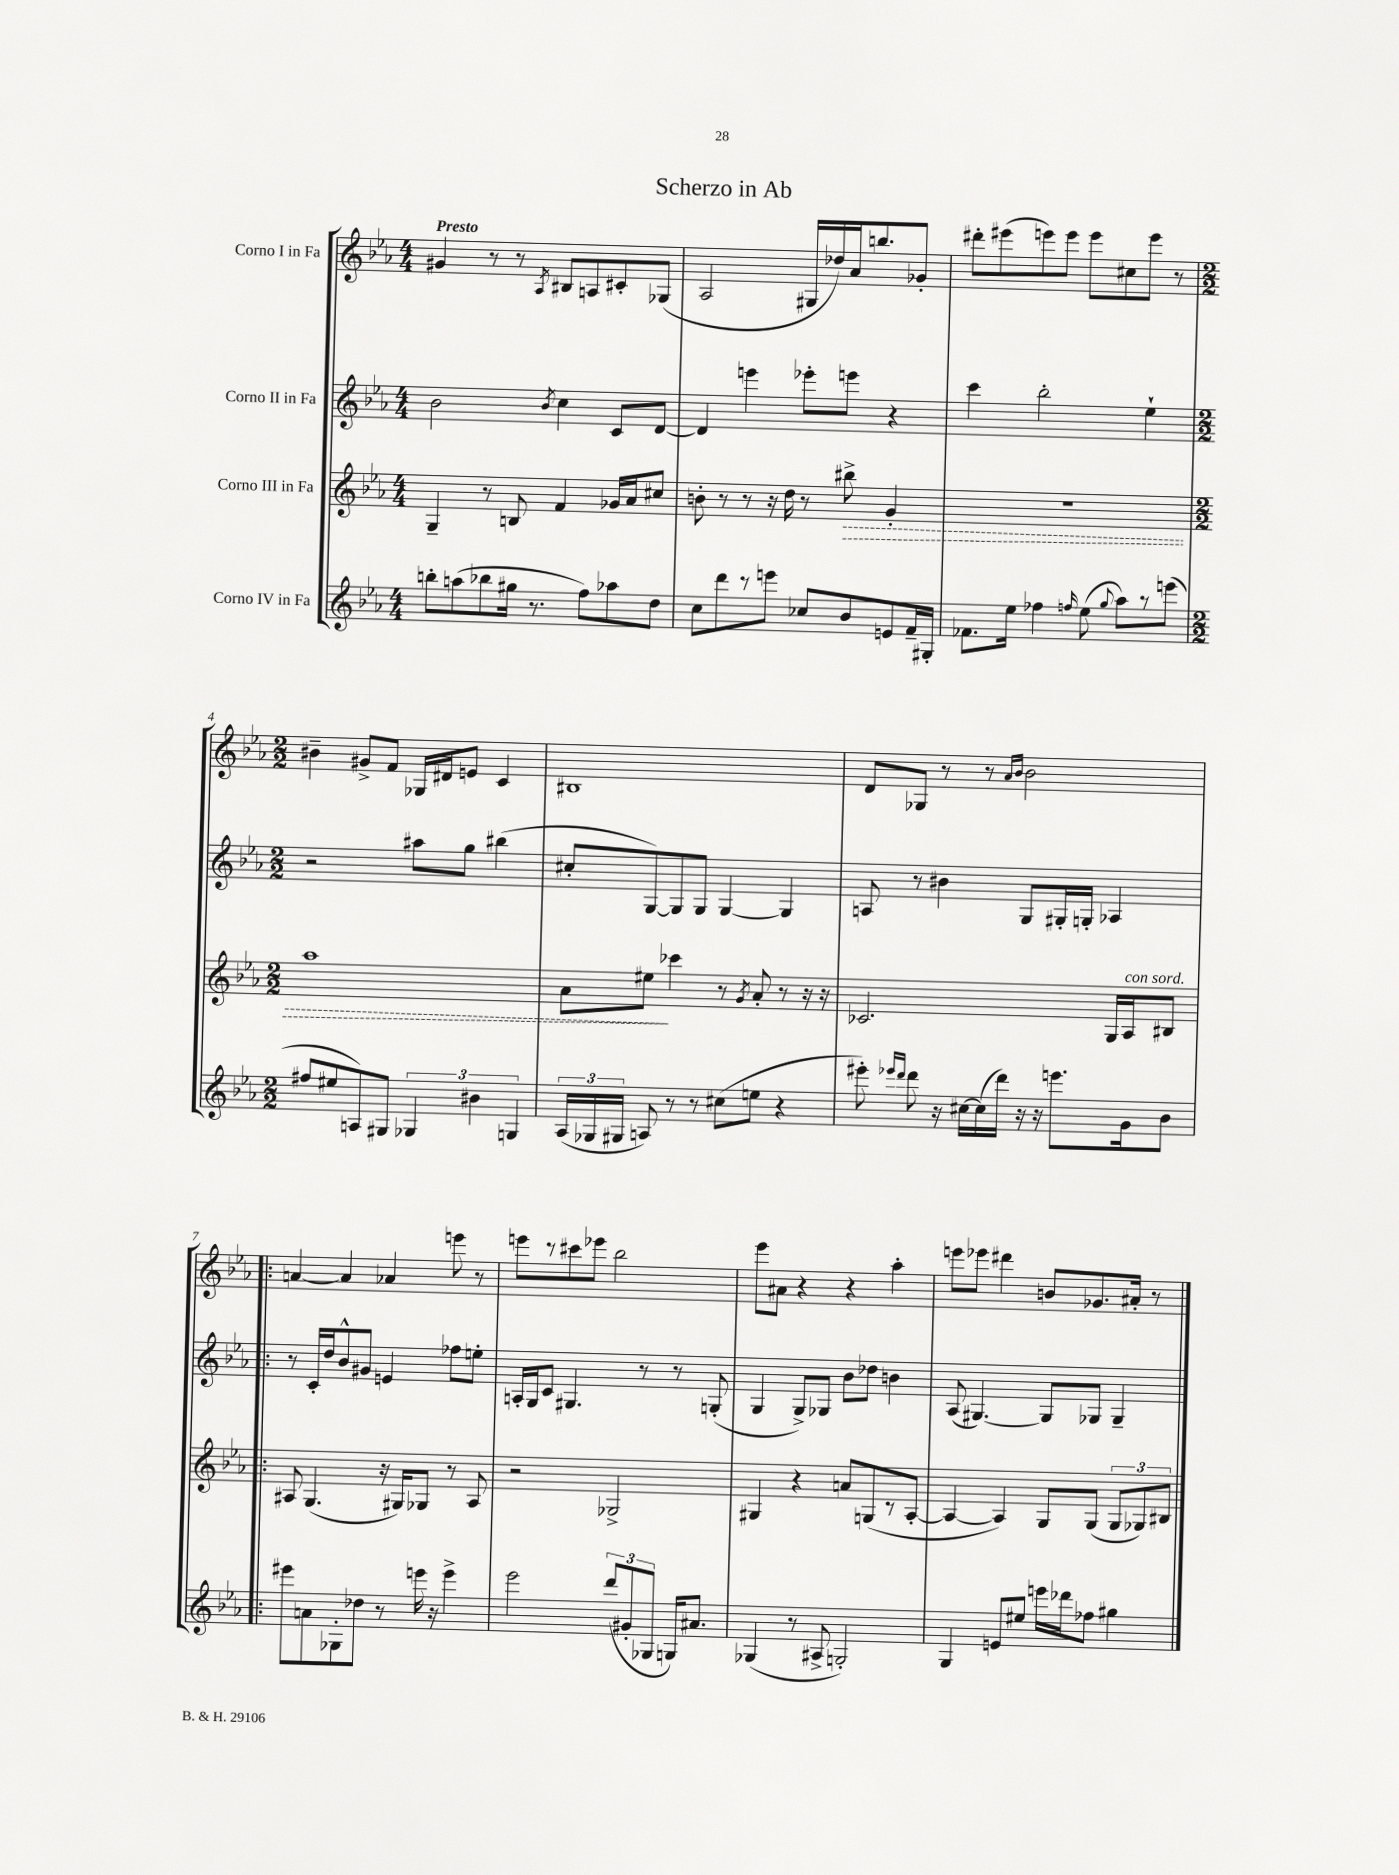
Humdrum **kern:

**kern	**kern	**dynam	**kern	**kern
*part4	*part3	*part3	*part2	*part1
*staff4	*staff3	*staff3	*staff2	*staff1
*I"Corno IV in Fa	*I"Corno III in Fa	*	*I"Corno II in Fa	*I"Corno I in Fa
*clefG2	*clefG2	*	*clefG2	*clefG2
*k[b-e-a-]	*k[b-e-a-]	*	*k[b-e-a-]	*k[b-e-a-]
*M4/4	*M4/4	*	*M4/4	*M4/4
=1	=1	=1	=1	=1
!	!	!	!	!LO:TX:a:B:t=Presto
8bbn'\L	4G~/	.	2b-\	4g#X/
(8aan\	.	.	.	.
8bb-X\	8r	.	.	8r
16gg#X\Jk	8Bn/	.	.	8r
8.r	.	.	.	.
.	.	.	8qb-/	8qA-/
.	4f/	.	4cc\	8B#X/L
8ff\L)	.	.	.	8An/
8aa-X\	16g-X/LL	.	8c/L	8c#X'/
.	16a-/J	.	.	.
8dd\J	8cc#X/J	.	[8d/J	(8G-X/J
=2	=2	=2	=2	=2
8cc\L	8bn'\	.	4d/]	2A-/
8ddd\	8r	.	.	.
8r	8r	.	4eeen\	.
8eeen\J	16r	.	.	.
.	16dd\	.	.	.
8cc-X/L	8r	.	8eee-X'\L	16G#X/LL
.	.	.	.	16dd-X/)
!	!	!LO:HP:b	!	!
8b-/	8bb#X^\	>	8eeen\J	16a-/J
.	.	.	.	8.bbn/
8en/	4g'/	.	4r	.
16f~/L	.	.	.	8g-X'/J
16G#X'/JJ	.	.	.	.
=3	=3	=3	=3	=3
8.f-X\L	1r	.	4ccc\	8ddd#X'\L
.	.	.	.	(8eee#X\
16ee-\Jk	.	.	.	.
4ff-X\	.	.	2bb-'\	8eeen\)
.	.	.	.	8eee\J
16qqffn/	.	.	.	.
(8ee-\	.	.	.	8eee\L
8qqgg/	.	.	.	.
8aa-\L)	.	.	.	8cc#X\
8r	.	.	4ee-`\	8eee\J
(8eeen\J	.	.	.	8r
!!LO:LB:g=z
=4	=4	=4	=4	=4
*M2/2	*M2/2	*	*M2/2	*M2/2
8ff#X/L	1aa-	.	2r	4b#X~\
8ee#X/	.	.	.	.
8An/)	.	.	.	8g#X^/L
8G#X/J	.	.	.	8f/J
6G-X/	.	.	8aa#X\L	16G-X/LL
.	.	.	.	16d#X/J
.	.	.	8gg\J	8en/J
6b#X\	.	.	.	.
.	.	.	(4bb#X\	4c/
6Gn/	.	.	.	.
=5	=5	=5	=5	=5
(24A-/LL	8a-\L	.	8cc#X'/L	1B#X
24G-X/	.	.	.	.
24G#X/JJ	.	.	.	.
8An/)	8ee#X\J	.	[8G/)	.
8r	4ccc-X\	]	8G/]	.
8r	.	.	8G/J	.
(8cc#X\L	8r	.	[4G/	.
.	8qg/	.	.	.
8een\J	8a-'/	.	.	.
4r	8r	.	4G/]	.
.	16r	.	.	.
.	16r	.	.	.
=6	=6	=6	=6	=6
8eee#X'\)	2.c-X/	.	8An/	8d/L
16qqeee-X/LL	.	.	.	.
16qqddd/JJ	.	.	.	.
8ddd\	.	.	8r	8G-X/J
16r	.	.	4b#X\	8r
[16cc#X\LL	.	.	.	.
(16cc#\]	.	.	.	8r
16ddd\JJ)	.	.	.	.
.	.	.	.	16qqa-/LL
.	.	.	.	16qqb-/JJ
16r	.	.	8G/L	2b-\
16r	.	.	.	.
8.eeen\L	.	.	16G#X'/L	.
.	.	.	16Gn'/JJ	.
.	16G/LL	.	4A-X/	.
!	!LO:TX:a:i:t=con sord.	!	!	!
16g\k	16A-/J	.	.	.
8b-\J	8B#X/J	.	.	.
!!LO:LB:g=z
=7!|:	=7!|:	=7!|:	=7!|:	=7!|:
8eee#X\L	8A#X/	.	8r	[4an/
8an\	(4.G/	.	16c'/LL	.
.	.	.	16dd/J	.
8G-X'\	.	.	8b-^^/	4a/]
8dd-X\J	.	.	8g#X/J	.
8r	16r	.	4en/	4a-X/
.	16G#X/KL)	.	.	.
16eeen\	8G-X/J	.	.	.
16r	.	.	.	.
4eee^\	8r	.	8ff-X\L	8eeen\
.	8A#/	.	8een'\J	8r
=8	=8	=8	=8	=8
2eee-\	2r	.	16An'/LL	8eeen\L
.	.	.	16G/J	.
.	.	.	8c/J	8r
.	.	.	4.G#X/	8ccc#X\
.	.	.	.	8eee-X\J
(12ddd/L	2G-X^/	.	.	2bb-\
12g#X'/	.	.	.	.
.	.	.	8r	.
12G-X/J	.	.	.	.
16Gn/KL)	.	.	8r	.
8.a#X/J	.	.	.	.
.	.	.	(8Gn'/	.
=9	=9	=9	=9	=9
(4G-X/	4G#X/	.	4G/	8eee-\L
.	.	.	.	8a#X\J
8r	4r	.	8G^/L)	4r
8A#X^/	.	.	8G-X/J	.
2Gn'/)	8an/L	.	8b-\L	4r
.	(8Gn/	.	8dd-X\J	.
.	8r	.	4bn\	4aa-'\
.	[8A-'/J	.	.	.
=10	=10	=10	=10	=10
4G/	4A-/_	.	(8A-/	8eeen\L
.	.	.	[4.G#X/)	8eee-X\J
8en/L	4A-/])	.	.	4ddd#X\
8ee#X/J	.	.	.	.
16eeen\LL	8G/L	.	8G#/L]	8bn/L
16ddd-X\J	.	.	.	.
8ff-X\J	(8G/J	.	8G-X/J	8.g-X/
4gg#X\	12G/L	.	4G-~/	.
.	.	.	.	16a#X'/Jk
.	12G-X/)	.	.	.
.	.	.	.	8r
.	12B#X/J	.	.	.
==	==	==	==	==
*-	*-	*-	*-	*-
